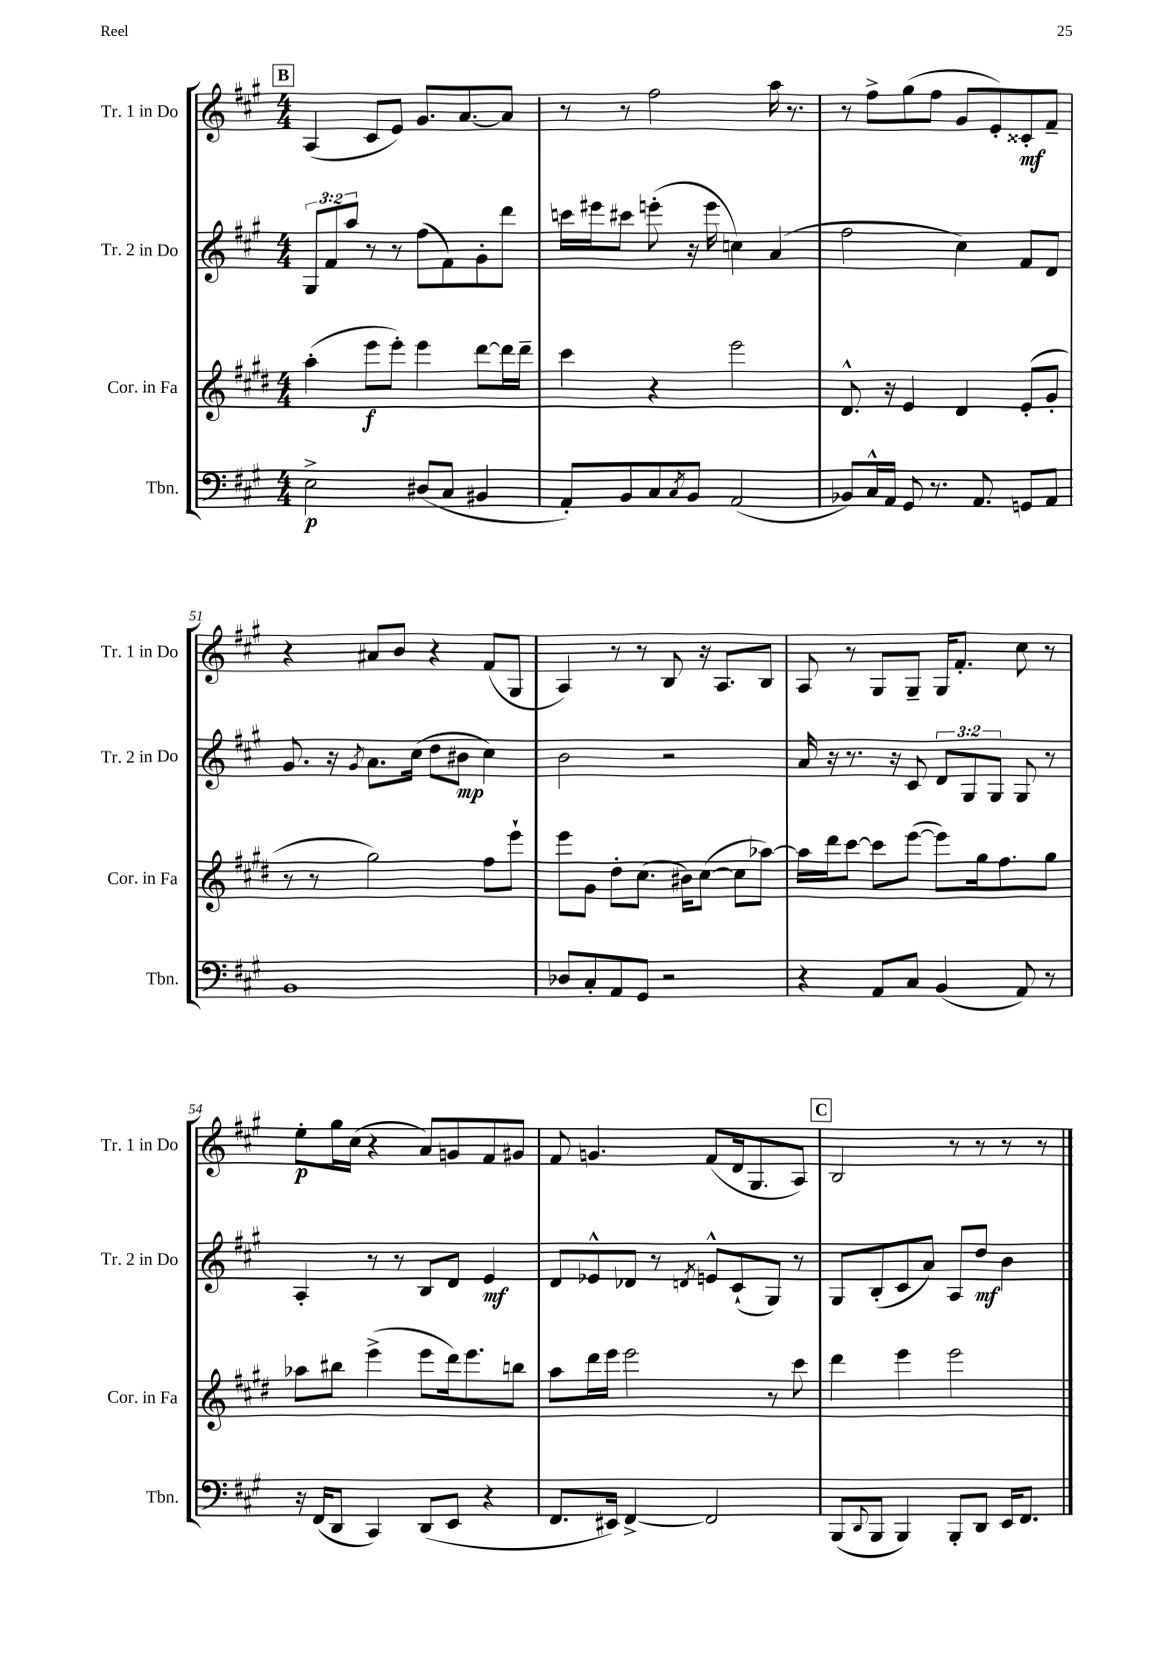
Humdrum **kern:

**kern	**kern	**kern	**kern
*staff4	*staff3	*staff2	*staff1
*clefF4	*clefG2	*clefG2	*clefG2
*k[f#c#g#]	*k[f#c#g#d#]	*k[f#c#g#]	*k[f#c#g#]
*M4/4	*M4/4	*M4/4	*M4/4
2E^	(4aa'	12G#	(4A
.	.	12f#	.
.	.	12aa	.
.	8eee	8r	8c#
.	8eee')	8r	8e)
(8D#	4eee	(8ff#	8.g#
8C#	.	8f#)	.
.	.	.	[8.a
4BB#	[8ddd#	8g#'	.
.	16ddd#]	8ddd	8a]
.	16ddd#~	.	.
=	=	=	=
8AA')	4ccc#	16ccc	8r
.	.	16eee#	.
8BB	.	8ccc#	8r
8C#	4r	(8eee'	2ff#
8qC#	.	.	.
8BB	.	16r	.
.	.	16eee	.
(2AA	2eee	4cc)	.
.	.	(4a	16aa
.	.	.	8.r
=	=	=	=
8BB-)	8.d#^^	2ff#	8r
16C#^^	.	.	8ff#^
16AA	16r	.	.
8GG#	4e	.	(8gg#
8.r	.	.	8ff#
.	4d#	4cc#)	8g#
8.AA	.	.	.
.	.	.	8e')
8GG	(8e'	8f#	8c##'
8AA	8g#'	8d	8f#~
=	=	=	=
1BB	8r	8.g#	4r
.	8r	.	.
.	.	16r	.
.	.	8qg#	.
.	2gg#)	8.a	8a#
.	.	.	8b
.	.	(16cc#	.
.	.	8dd	4r
.	.	8b#	.
.	8ff#	4cc#)	(8f#
.	8eee`	.	8G#
=	=	=	=
8D-	8eee	2b	4A)
8C#'	8g#	.	.
8AA	8dd#'	.	8r
8GG#	(8.cc#	.	8r
2r	.	2r	8B
.	16b#)	.	.
.	([8cc#	.	16r
.	.	.	8.A
.	8cc#]	.	.
.	[8aa-)	.	8B
=	=	=	=
4r	16aa-]	16a	8A
.	16ddd#	16r	.
.	[8ccc#	8.r	8r
8AA	8ccc#]	.	8G#
.	.	16r	.
8C#	([8eee	8c#	8G#~
(4BB	8eee])	12d	16G#
.	.	.	8.f#'
.	.	12G#	.
.	16gg#	.	.
.	.	12G#	.
.	8.ff#	.	.
8AA)	.	8G#	8cc#
8r	8gg#	8r	8r
=	=	=	=
16r	8aa-	4A'	8ee'
(16FF#	.	.	.
8DD	8bb#	.	16gg#
.	.	.	(16cc#
4CC#)	(4eee^	8r	4r
.	.	8r	.
(8DD	8eee	8B	8a)
8EE	16ddd#)	8d	8g
.	8.eee	.	.
4r	.	4e	8f#
.	8bb	.	8g#
=	=	=	=
8.FF#	8aa	8d	8f#
.	16ddd#	8e-^^	4.g
16EE#)	16eee	.	.
[4FF#^	2eee	8d-	.
.	.	8r	.
.	.	8qd	.
2FF#]	.	8e^^	(8f#
.	.	(8c#`	16d
.	.	.	8.G#
.	8r	8G#)	.
.	8ccc#	8r	8A)
=	=	=	=
(8BBB	4ddd#	8G#	2B
8qqDD	.	.	.
8BBB	.	(8B'	.
4BBB)	4eee	8c#	.
.	.	8a)	.
8BBB'	2eee	8A	8r
8DD	.	8dd	8r
16EE	.	4b	8r
8.FF#	.	.	.
.	.	.	8r
==	==	==	==
*-	*-	*-	*-
